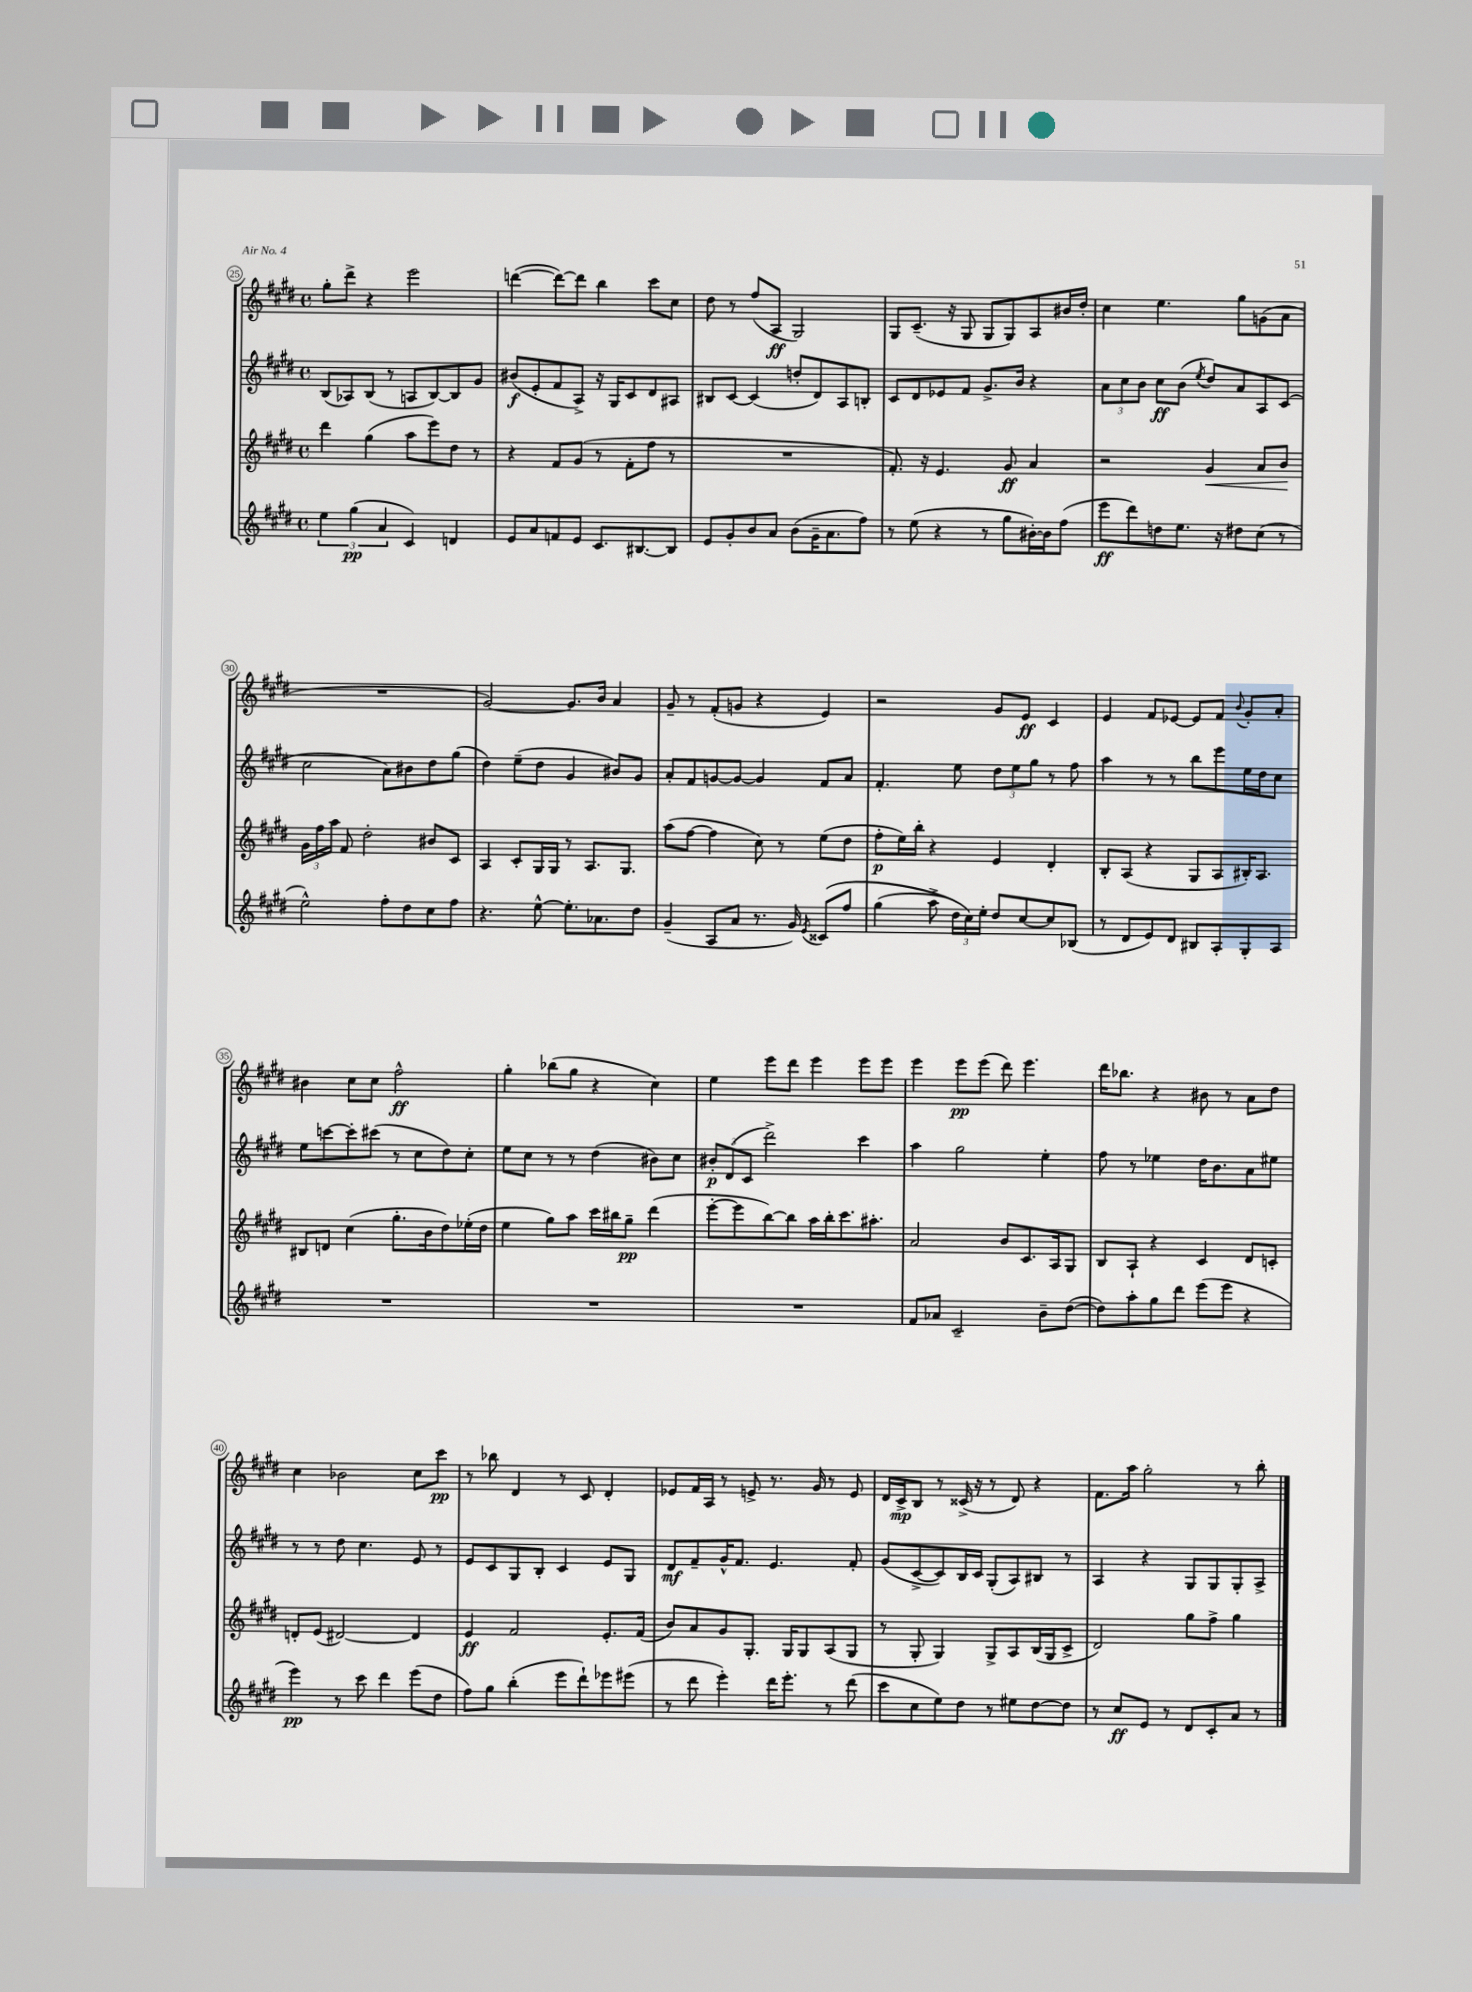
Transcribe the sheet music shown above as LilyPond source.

<<
\new StaffGroup <<
\new Staff = "s0" {
    \clef treble \key e \major \defaultTimeSignature \time 4/4
    \autoBeamOff gis''8[-. dis'''8]-> r4 e'''2 |
    d'''4~( d'''8[~) d'''8] b''4 cis'''8[ cis''8] |
    dis''8 r8 fis''8[( a8]\ff gis2) |
    gis8[ cis'8.]--( r16 gis8 gis8[ gis8) a8 bis'16 dis''16]-. |
    cis''4 e''4. gis''8[ g'8( a'8] |
    R1 |
    gis'2~) gis'8.[ b'16] a'4 |
    gis'8-- r8 fis'8[-.( g'8] r4 e'4) |
    r2 gis'8[ e'8]\ff cis'4 |
    e'4 fis'8[ ees'8]~ ees'8[ fis'8] \appoggiatura { b'8 } gis'8[-. a'8]-. |
    bis'4 cis''8[ cis''8] fis''2-^\ff |
    gis''4-. bes''8[( gis''8] r4 cis''4) |
    e''4 e'''8[ dis'''8] e'''4 e'''8[ e'''8] |
    e'''4 e'''8[\pp e'''8]( dis'''8) e'''4. |
    dis'''16[ bes''8.] r4 bis'8 r8 a'8[ dis''8] |
    cis''4 bes'2 cis''8[ cis'''8]\pp |
    r8 bes''8 dis'4 r8 cis'8 dis'4-. |
    ees'8[ fis'16 a16] r8 e'8-> r8. gis'16 r8 e'8 |
    dis'16[ cis'16->\mp b8] r8 cisis'16->( r16 r8 dis'8) r4 |
    fis'8.[ a''16] gis''2-. r8 b''8-. \bar "|." |
}
\new Staff = "s1" {
    \clef treble \key e \major \defaultTimeSignature \time 4/4
    \autoBeamOff b8[( aes8) b8]( r8 a8[ b8~) b8 gis'8] |
    bis'8[\f( e'8-. fis'8 a8]->) r16 gis16[ cis'8 dis'8 ais8] |
    bis8[ cis'8]~ cis'4( d''8[-. dis'8) a8 b8]-. |
    cis'8[ dis'8 ees'8 fis'8] gis'8.[-> b'16] r4 |
    \tuplet 3/2 { a'8[ cis''8 b'8] } cis''8[\ff b'8]( \acciaccatura { e''8 } dis''8[) a'8 a8 cis'8]( |
    cis''2 a'8[) bis'8 dis''8 gis''8]( |
    dis''4) e''8[--( dis''8] gis'4 bis'8[) gis'8] |
    a'8[-. fis'8 g'8~ g'8]~ g'4 fis'8[ a'8] |
    fis'4.-. e''8 \tuplet 3/2 { dis''8[ e''8 gis''8] } r8 fis''8 |
    a''4 r8 r8 b''8[ e'''8 e''16 dis''16 cis''8] |
    e''8[ c'''8~ c'''8-. cis'''8]( r8 cis''8[ dis''8) cis''8]-. |
    e''8[ cis''8] r8 r8 dis''4( bis'8[) cis''8] |
    \tuplet 3/2 { bis'8[-.\p dis'8( cis'8] } dis'''2->) cis'''4 |
    a''4 gis''2 e''4-. |
    fis''8 r8 ees''4 dis''16[ b'8. a'8 eis''8] |
    r8 r8 dis''8 cis''4. e'8 r8 |
    e'8[ cis'8 gis8 b8]-. cis'4 e'8[ gis8] |
    dis'8[\mf fis'8-- gis'16-^ fis'8.] e'4. fis'8-. |
    gis'8[( cis'8~-> cis'8) b16 cis'16] gis8[-.( a8) bis8] r8 |
    a4 r4 gis8[ gis8 gis8-. a8]-> \bar "|." |
}
\new Staff = "s2" {
    \clef treble \key e \major \defaultTimeSignature \time 4/4
    \autoBeamOff dis'''4 gis''4( a''8[ e'''8) dis''8] r8 |
    r4 fis'8[ gis'8]( r8 fis'8[-. fis''8] r8 |
    R1 |
    fis'8.-.) r16 e'4. gis'8\ff a'4 |
    r2 gis'4\< a'8[ b'8]\! |
    \tuplet 3/2 { gis'16[ fis''16 a''16] } fis'8 dis''2-. bis'8[ cis'8] |
    a4 cis'8[-. gis16 gis16] r8 a8.[ gis8.] |
    a''8[( fis''8]~ fis''4 cis''8) r8 e''8[( dis''8] |
    fis''8[-.\p e''16) b''16]-. r4 e'4 dis'4-. |
    b8[-. a8]( r4 gis8[ a8 bis16-.) a8.] |
    bis8[ d'8] cis''4( gis''8.[-. b'16 dis''8) ees''16-.( dis''16] |
    e''4 gis''8[) a''8] cis'''16[ bis''16 gis''8]--\pp dis'''4( |
    e'''8[~-. e'''8 b''8~) b''8] a''16[ b''16-. cis'''8. ais''8.]-. |
    a'2 b'8[ cis'8. a16 gis8] |
    b8[ a8]-! r4 cis'4 dis'8[ c'8]-. |
    d'8[-. e'8]( dis'2~) dis'4 |
    e'4\ff fis'2 e'8.[-. fis'16]( |
    b'8[) a'8 gis'8 gis8.]-. gis16[ gis8 a8( gis8] |
    r8 gis8-. gis4) gis8[-> a8 b16( gis16 cis'8]-> |
    dis'2) gis''8[ fis''8]-> gis''4 \bar "|." |
}
\new Staff = "s3" {
    \clef treble \key e \major \defaultTimeSignature \time 4/4
    \autoBeamOff \tuplet 3/2 { e''4 gis''4\pp( a'4 } cis'4) d'4 |
    e'8[ a'8 f'8 e'8] cis'8.[ bis8.~ bis8] |
    e'8[ gis'8-. b'8 a'8] b'8[( gis'16-- a'8. fis''8]) |
    r8 e''8( r4 r8 gis''8[ bis'16~-.) bis'16 fis''8]( |
    e'''8[\ff dis'''8) d''8 e''8.] r16 dis''8[ cis''8]( r8 |
    e''2-^) fis''8[-. dis''8 cis''8 fis''8] |
    r4. e''8~-^ e''8.[-. aes'8. dis''8] |
    gis'4--( a8[ a'8] r8. gis'16) \acciaccatura { e'8 } cisis'8[\( fis''8] |
    gis''4( a''8-> \tuplet 3/2 { dis''16[) cis''16\) e''16]-. } dis''8[ cis''8~ cis''8 bes8]( |
    r8 dis'8[ e'8) dis'8] bis8[ a8-. gis8-. a8] |
    R1 |
    R1 |
    R1 |
    fis'8[ aes'8] cis'2-- b'8[-- dis''8]~( |
    dis''8[) a''8-. gis''8 dis'''8] e'''8[( e'''8] r4 |
    e'''4\pp) r8 cis'''8 dis'''4 e'''8[( dis''8] |
    fis''8[) gis''8] b''4-.( e'''8[ dis'''8-!) ees'''8 eis'''8]( |
    r8 dis'''8 e'''4-.) dis'''16[ e'''8.]-. r8 dis'''8( |
    cis'''8[ cis''8 e''8) dis''8] r8 eis''8[ dis''8~ dis''8] |
    r8 cis''8[\ff e'8] r8 dis'8[ cis'8-. a'8] r8 \bar "|." |
}
>>
>>
